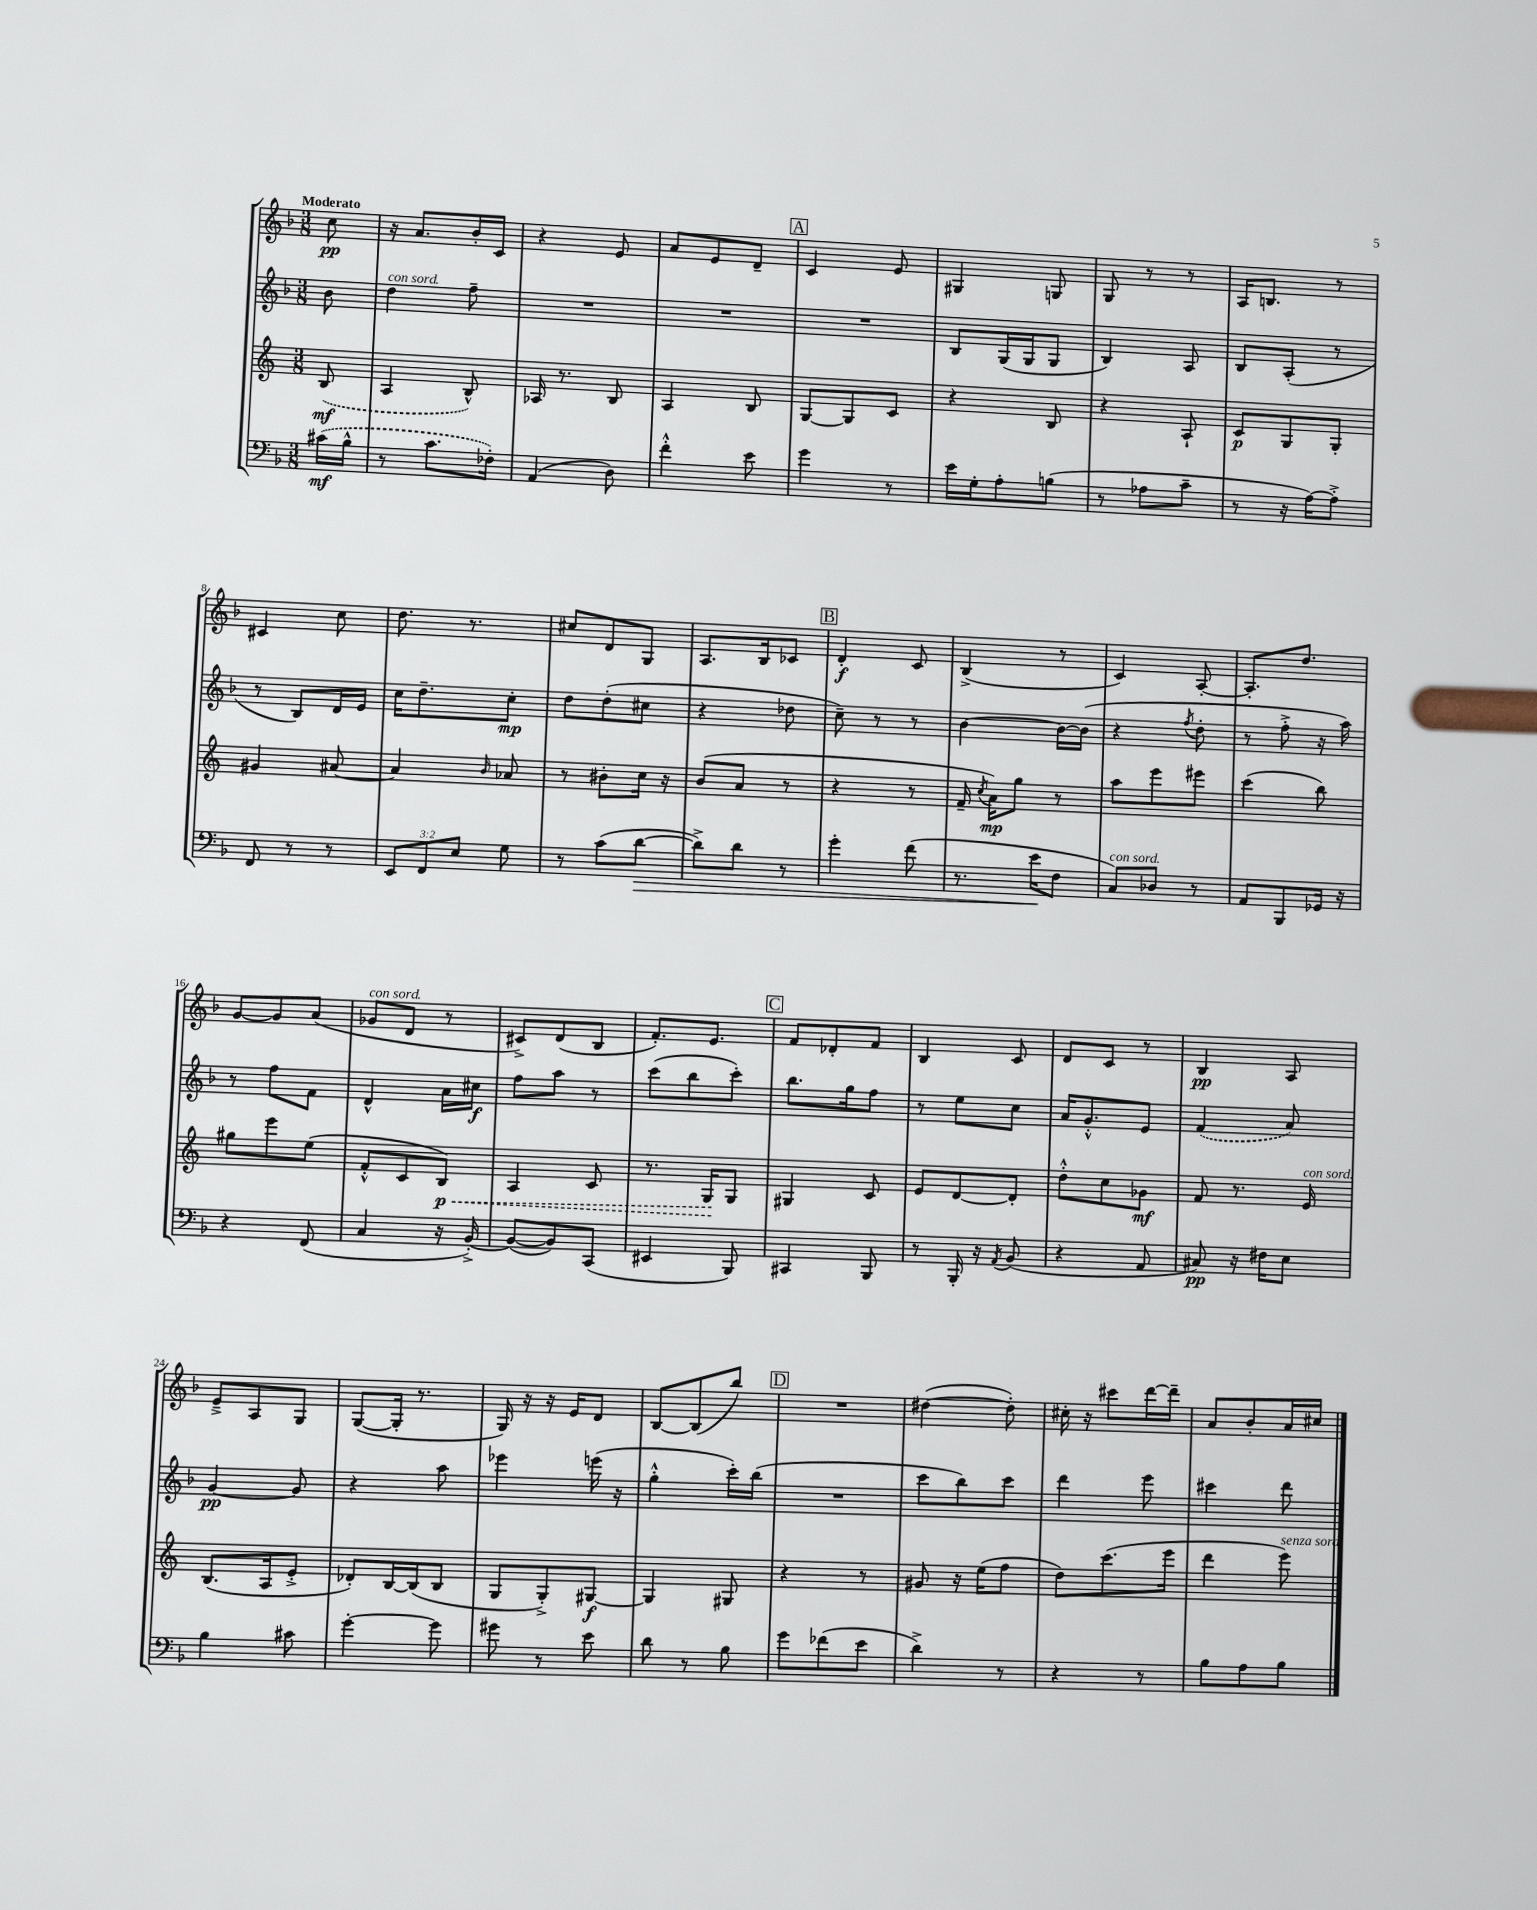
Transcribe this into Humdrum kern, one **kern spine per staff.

**kern	**kern	**kern	**kern
*staff4	*staff3	*staff2	*staff1
*clefF4	*clefG2	*clefG2	*clefG2
*k[b-]	*k[]	*k[b-]	*k[b-]
*M3/8	*M3/8	*M3/8	*M3/8
(16c#\LL	(8B/	8b-\	8cc\
16B-^^\JJ	.	.	.
=	=	=	=
8r	4A/	4dd\	16r
.	.	.	8.a/L
8.c\L	.	.	.
.	8B^^/)	8ff~\	16b-'/L
16F-'\Jk)	.	.	16c/JJ
=	=	=	=
(4AA/	16A-/	4.r	4r
.	8.r	.	.
8D\)	8B/	.	8e/
=	=	=	=
4f'^^\	4A/	4.r	8a/L
.	.	.	8e/
8e\	8B/	.	8d~/J
=	=	=	=
4g\	[8G/L	4.r	4c/
.	8G/]	.	.
8r	8c/J	.	8e/
=	=	=	=
16e\LL	4r	8B-/L	4G#/
16G'\J	.	.	.
8A'\	.	(16G/L	.
.	.	16G/J	.
(8B\J	8B/	8G/J	8G/
=	=	=	=
8r	4r	4B-/)	8G/
8A-\L	.	.	8r
8c~\J	8A`/	8A/	8r
=	=	=	=
8r	8c/L	8B-/L	16A/LK
.	.	.	8.B/J
16r	8G/	(8A'/J	.
[16A\LK)	.	.	.
8A'^\]J	8G'/J	8r	8r
=	=	=	=
8FF/	4g#/	8r	4c#/
8r	.	8B-/L)	.
8r	[8a#/	16d/L	8cc\
.	.	16e/JJ	.
=	=	=	=
12EE/L	4a#/]	16cc\LK	8.dd\
.	.	8.dd~\	.
12FF/	.	.	.
12E/J	.	.	.
.	.	.	8.r
.	16qqb/	.	.
8G\	8a-/	8cc'\J	.
=	=	=	=
8r	8r	8dd\L	8cc#/L
(8c\L	8b#'\L	(8dd'\	8d/
[8d\J	16cc\Jk	8cc#\J	8G/J
.	16r	.	.
=	=	=	=
8d^\]L)	(8b/L	4r	8.A/L
8d\J	8a/J	.	.
.	.	.	16B-/k
8r	8r	8dd-\	8c-/J
=	=	=	=
4g'\	4r	8cc~\)	4d'/
.	.	8r	.
(8f\	8r	8r	8c/
=	=	=	=
8.r	16f~/	[4b-\	(4B-^/
.	8qcc/	.	.
.	16a\LK)	.	.
.	8gg\J	.	.
16e\LK	.	.	.
8F\J	8r	16b-\_LL	8r
.	.	(16b-\]JJ	.
=	=	=	=
8C/L)	8aa\L	4r	4c/)
8D-/J	8eee\	.	.
.	.	8qff/	.
8r	8eee#\J	8dd'\	[8A'/
=	=	=	=
8AA/L	(4ccc\	8r	8.A'/]L
8BBB-/	.	8ff'^\	.
.	.	.	8.dd/J
16GG-/Jk	8bb\)	16r	.
16r	.	16aa\)	.
=	=	=	=
4r	8gg#\L	8r	[8g/L
.	8eee\	8ff\L	8g/]
(8FF/	(8ee\J	8f\J	(8a/J
=	=	=	=
4C/	8f'^^/L	4d^^/	8g-/L
.	8c/	.	8d/J
16r	8B/J)	16a\LL	8r
[16BB-'^/)	.	16cc#\JJ	.
=	=	=	=
(8BB-/_L	4A/	8ff\L	8c#^/L)
8BB-/])	.	8aa\J	(8d/
(8CC/J	8c/	8r	8B-/J
=	=	=	=
4EE#/	8.r	(8ccc\L	8.f'/L)
.	.	8bb-\	.
.	16G/LK	.	8.e/J
8BBB-/)	8G/J	8ccc'\J)	.
=	=	=	=
4CC#/	4G#/	8.bb-\L	8f/L
.	.	.	8d-'/
.	.	16gg\k	.
8BBB-/	8c/	8ff\J	8f/J
=	=	=	=
8r	8e/L	8r	4B-/
16BBB-'/	[8d/	8ee\L	.
16r	.	.	.
8qAA/	.	.	.
(8BB-/	8d'/]J	8cc\J	8c/
=	=	=	=
4r	8dd'^^\L	16a/LK	8d/L
.	.	8.g'^^/	.
.	8cc\	.	8c/J
8AA/	8g-\J	8e/J	8r
=	=	=	=
8C#/)	8f/	(4f/	4B-/
16r	8.r	.	.
16F#\LK	.	.	.
8E\J	.	8a/)	8A/
.	16e/	.	.
=	=	=	=
4B-\	(8.B/L	[4g/	8e~^/L
.	.	.	8A/
.	16A/k	.	.
8c#\	8e'^/J	8g/]	8G/J
=	=	=	=
[4g'\	8d-'/L)	4r	([8G/L
.	[16B/L	.	16G'/]Jk
.	(16B/]J	.	8.r
8g\]	8B/J	8aa\	.
=	=	=	=
8g#\	8G/L	4eee-\	16G/)
.	.	.	16r
8r	8G'^/)	.	16r
.	.	.	16e/LK
8e\	[8G#/J	(16eee\	8d/J
.	.	16r	.
=	=	=	=
8d\	4G#/]	4gg'^^\	[8B-/L
8r	.	.	(8B-/]
8B-\	8G#/	16ccc'\LL)	8bb-/J)
.	.	(16bb-\JJ	.
=	=	=	=
8g\L	4r	4.r	4.r
(8f-\	.	.	.
8e\J	8r	.	.
=	=	=	=
4d^\)	8g#/	8ccc\L	([4dd#\
.	16r	8bb-\)	.
.	(16ee\LK	.	.
8r	8ff\J	8ccc\J	8dd#'\])
=	=	=	=
4r	8dd\L)	4ddd\	16cc#'\
.	.	.	16r
.	(8.ccc\	.	8ccc#\L
8r	.	8eee\	[16ddd\L
.	16eee\Jk	.	16ddd~\]JJ
=	=	=	=
8B-\L	4ddd\	4ccc#\	8a/L
8A\	.	.	8b-'/
8B-\J	8eee\)	8ddd\	16a/L
.	.	.	16cc#/JJ
==	==	==	==
*-	*-	*-	*-
